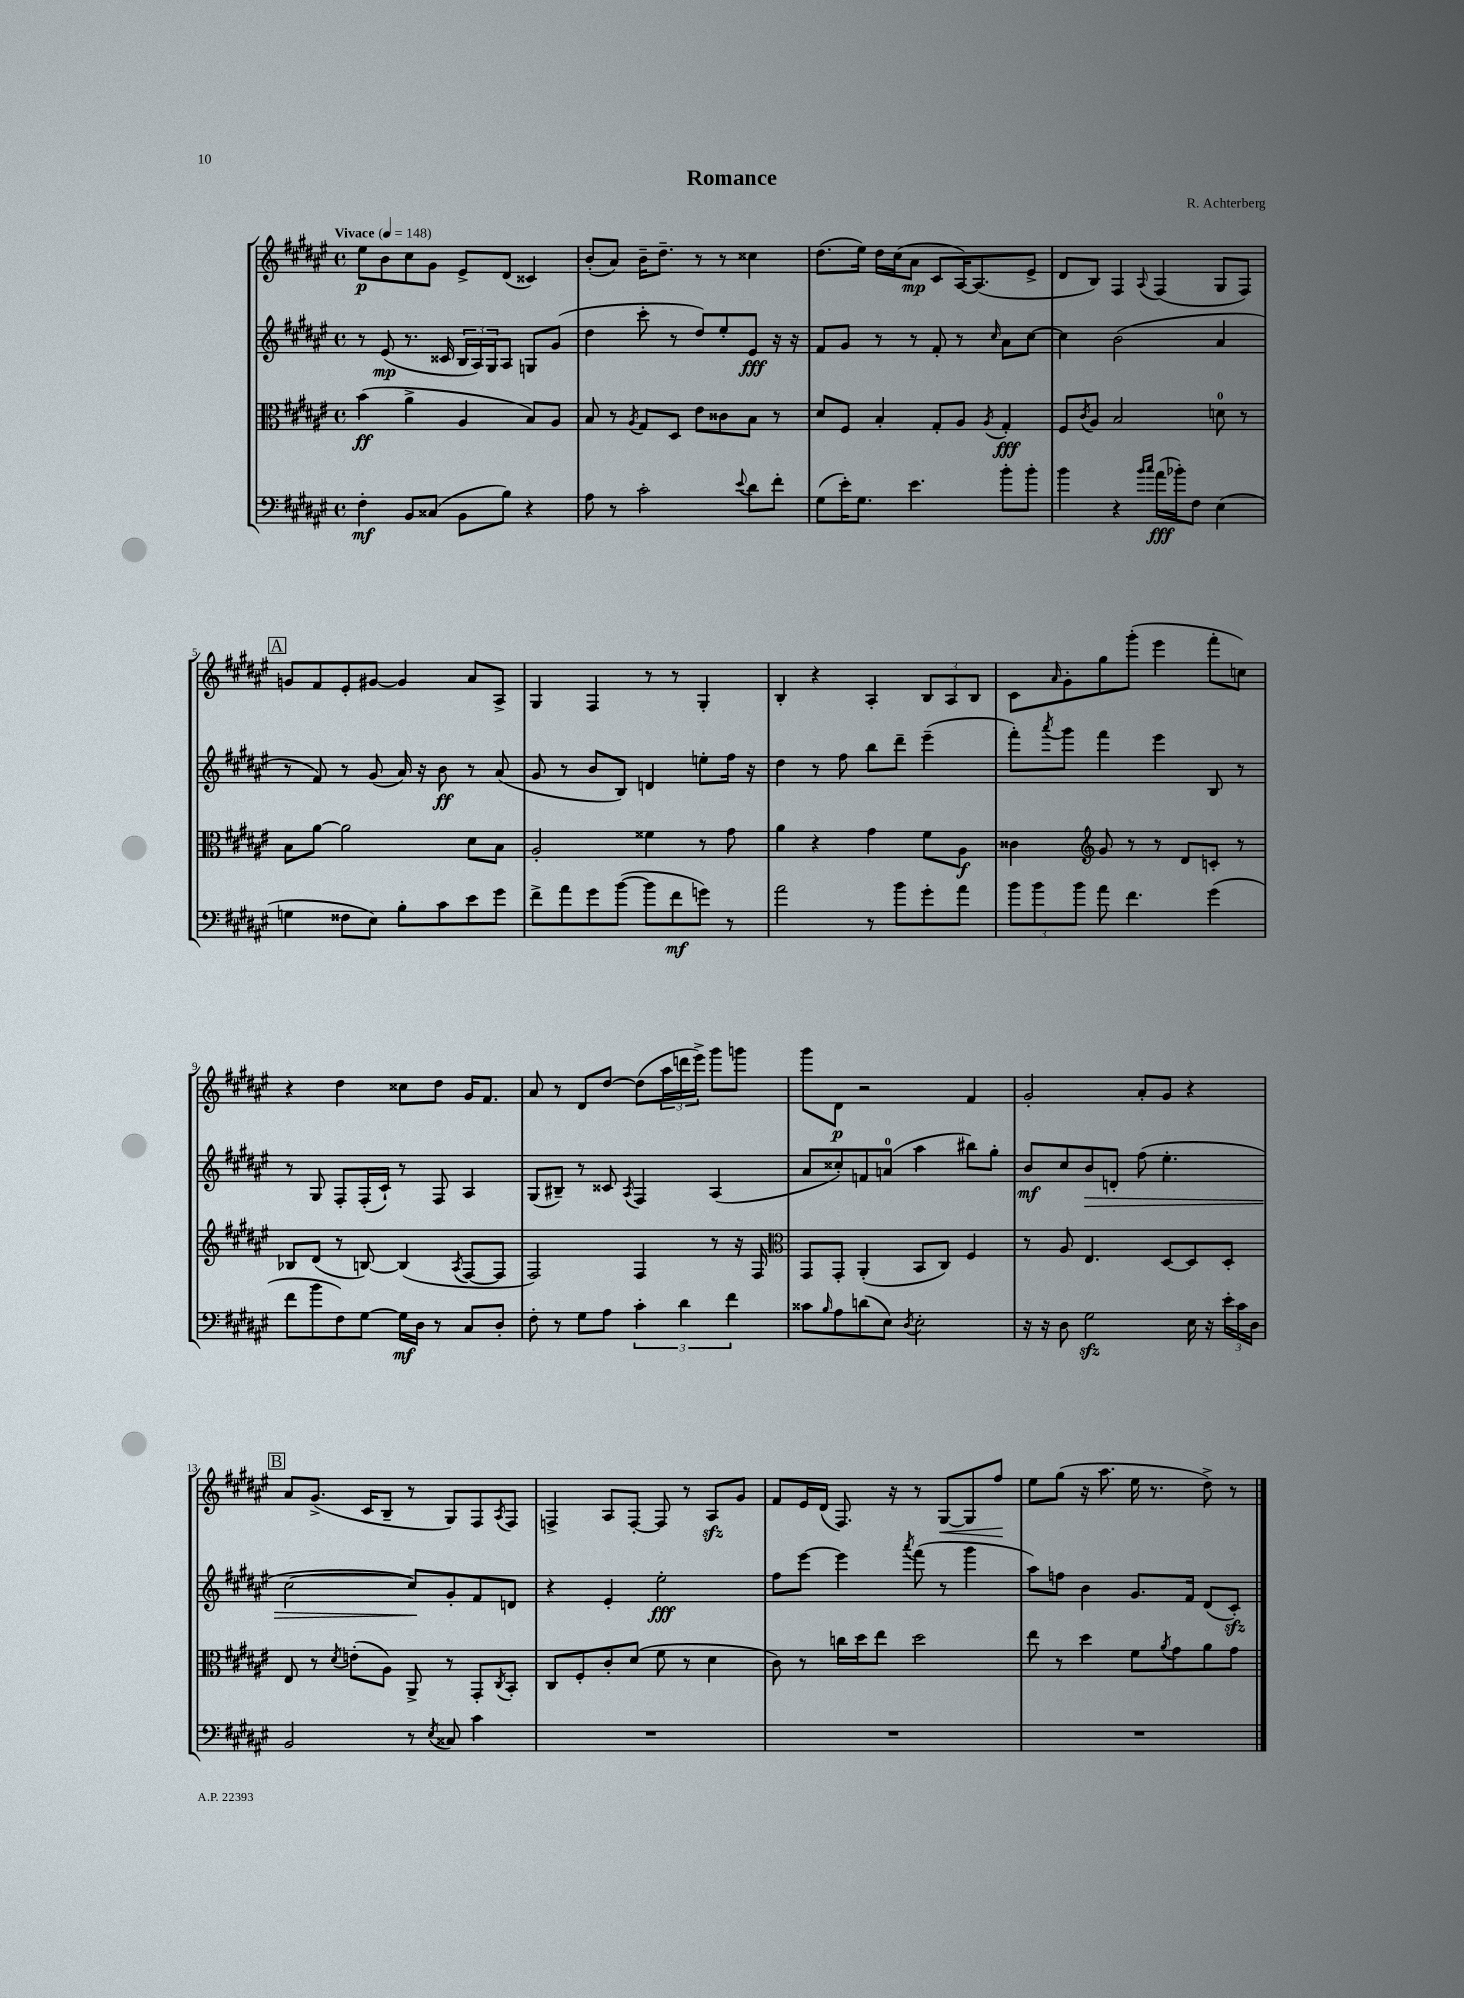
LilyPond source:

\header { title = "Romance" composer = "R. Achterberg" }
<<
\new StaffGroup <<
\new Staff = "s0" {
    \clef treble \key fis \major \defaultTimeSignature \time 4/4 \tempo "Vivace" 4 = 148
    eis''8\p b'8 cis''8 gis'8 eis'8-> dis'8( cisis'4) |
    b'8-.( ais'8) b'16-- dis''8.-- r8 r8 cisis''4 |
    dis''8.( eis''16) dis''16 cis''16( ais'8\mp cis'8 ais16~) ais8.( eis'8-> |
    dis'8 b8) fis4 \appoggiatura { ais8 } fis4( gis8 fis8) |
    \mark \markup { \box "A" } g'8 fis'8 eis'8-. gis'8~ gis'4 ais'8 ais8-> |
    gis4 fis4 r8 r8 gis4-. |
    b4-. r4 ais4-. \tuplet 3/2 { b8 ais8 b8 } |
    cis'8 \grace { ais'16 } gis'8-. gis''8 gis'''8-.( eis'''4 fis'''8-. c''8) |
    r4 dis''4 cisis''8 dis''8 gis'16 fis'8. |
    ais'8 r8 dis'8 dis''8~ dis''8( \tuplet 3/2 { ais''16 d'''16 eis'''16->) } gis'''8 g'''8 |
    gis'''8 dis'8\p r2 fis'4 |
    gis'2-. ais'8-. gis'8 r4 |
    \mark \markup { \box "B" } ais'8 gis'8.->( cis'16 b8-- r8 gis8) fis8 \acciaccatura { ais8 } fis8 |
    f4-> ais8 f8~-. f8 r8 ais8\sfz gis'8 |
    fis'8 eis'16 dis'16( fis8.) r16 r8 gis8~\< gis8 fis''8\! |
    eis''8 gis''8( r16 ais''8. eis''16 r8. dis''8->) r8 \bar "|." |
}
\new Staff = "s1" {
    \clef treble \key fis \major \defaultTimeSignature \time 4/4
    r8 eis'8\mp( r8. cisis'16 \tuplet 3/2 { b16 ais16) gis16 } ais8 g8 gis'8( |
    dis''4 cis'''8-. r8 dis''8) eis''8-. eis'8\fff r16 r16 |
    fis'8 gis'8 r8 r8 fis'8-. r8 \grace { cis''16 } ais'8 cis''8~ |
    cis''4 b'2( ais'4 |
    \mark \markup { \box "A" } r8 fis'8) r8 gis'8( ais'16) r16 b'8\ff r8 ais'8( |
    gis'8 r8 b'8 b8) d'4 e''8-. fis''16 r16 |
    dis''4 r8 fis''8 b''8 dis'''8-- eis'''4--( |
    fis'''8-.) \acciaccatura { ais'''8 } gis'''8 fis'''4 eis'''4 b8 r8 |
    r8 gis8 fis8-. fis16-.( cis'16-!) r8 fis8 ais4 |
    gis8( bis8--) r8 cisis'8 \acciaccatura { ais8 } fis4 ais4( |
    ais'8 cisis''8-.) f'8 a'8-0( ais''4 bis''8) gis''8-. |
    b'8\mf cis''8 b'8\> d'8-. fis''8( eis''4.-. |
    \mark \markup { \box "B" } cis''2~ cis''8\!) gis'8-. fis'8 d'8 |
    r4 eis'4-. eis''2-.\fff |
    fis''8 eis'''8~ eis'''4 \acciaccatura { ais'''8 } fis'''8( r8 gis'''4 |
    ais''8) f''8 b'4 gis'8. fis'16 dis'8( cis'8-.\sfz) \bar "|." |
}
\new Staff = "s2" {
    \clef alto \key fis \major \defaultTimeSignature \time 4/4
    b'4\ff( ais'4-> ais4 b8) ais8 |
    b8 r8 \acciaccatura { ais8 } gis8 dis8 eis'8 cisis'8 b8 r8 |
    dis'8 fis8 b4-. gis8-. ais8 \acciaccatura { ais8 } gis4-.\fff |
    fis8 \acciaccatura { cis'8 } ais8 b2 d'8-0 r8 |
    \mark \markup { \box "A" } b8 ais'8~ ais'2 dis'8 b8 |
    ais2-. fisis'4 r8 gis'8 |
    ais'4 r4 gis'4 fis'8 ais8\f |
    cisis'4 \clef treble gis'8 r8 r8 dis'8 c'8-. r8 |
    bes8 dis'8( r8 b8~) b4( \acciaccatura { ais8 } fis8~ fis8 |
    fis2) fis4 r8 r16 fis16 |
    \clef alto gis,8 gis,8-. ais,4-.( b,8 cis8) fis4 |
    r8 ais8 eis4. dis8~ dis8 dis8-. |
    \mark \markup { \box "B" } eis8 r8 \acciaccatura { dis'8 } e'8-.( ais8) ais,8-> r8 gis,8-. \acciaccatura { cis8 } b,8-. |
    cis8 fis8-. cis'8-. dis'8( fis'8 r8 dis'4 |
    cis'8) r8 c''16 dis''16 eis''8 dis''2 |
    eis''8 r8 dis''4 fis'8 \acciaccatura { ais'8 } gis'8 ais'8 gis'8 \bar "|." |
}
\new Staff = "s3" {
    \clef bass \key fis \major \defaultTimeSignature \time 4/4
    fis4-.\mf b,8 cisis8( b,8 b8) r4 |
    ais8 r8 cis'2-. \appoggiatura { eis'8 } dis'8 fis'8-. |
    gis8( eis'16-.) gis8. eis'4. b'8-. b'8-. |
    b'4 r4 \grace { b'16 cis''16 } ais'16\fff( bes'16-.) fis8 eis4( |
    \mark \markup { \box "A" } g4 fisis8 eis8) b8-. cis'8 eis'8 gis'8 |
    fis'8-> ais'8 gis'8 b'8~( b'8 fis'8\mf g'8) r8 |
    ais'2 r8 b'8 gis'8-. ais'8 |
    \tuplet 3/2 { b'8 b'8 b'8 } ais'8 fis'4. gis'4( |
    fis'8 b'8 fis8) gis8~ gis16\mf dis16 r8 cis8 dis8-. |
    fis8-. r8 gis8 ais8 \tuplet 3/2 { cis'4-. dis'4 fis'4 } |
    cisis'8 \grace { b16 } ais8 d'8( eis8) \acciaccatura { dis8 } eis2-. |
    r16 r16 dis8 gis2\sfz eis16 r16 \tuplet 3/2 { eis'16-. cis'16 dis16 } |
    \mark \markup { \box "B" } b,2 r8 \acciaccatura { eis8 } cisis8 cis'4 |
    R1 |
    R1 |
    R1 \bar "|." |
}
>>
>>
